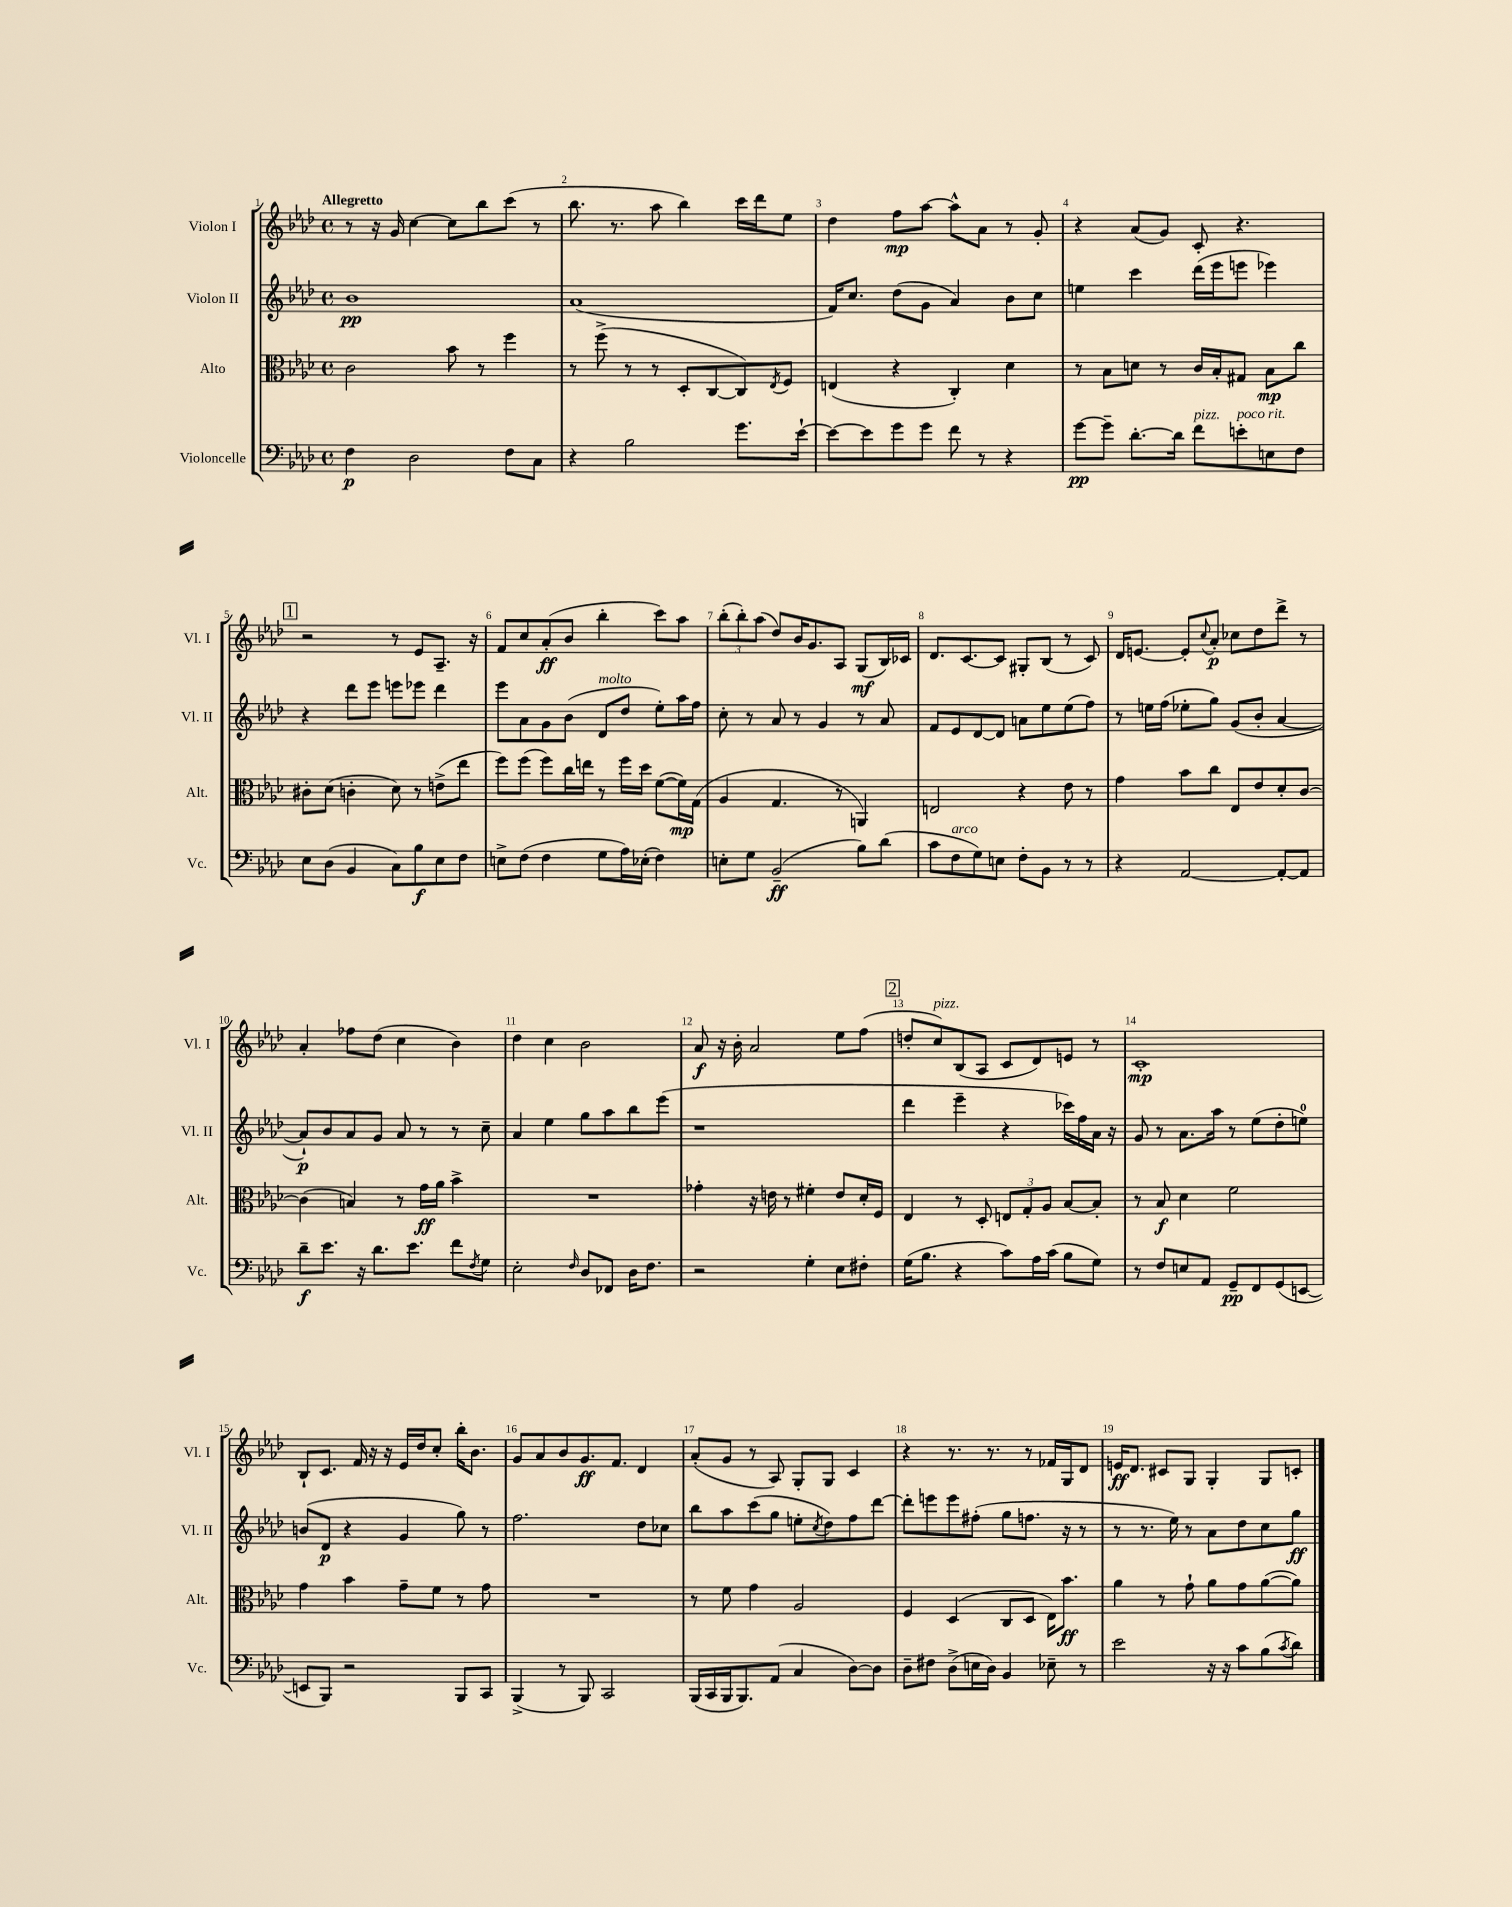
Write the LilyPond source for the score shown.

<<
\new StaffGroup <<
\new Staff = "s0" \with { instrumentName = "Violon I" shortInstrumentName = "Vl. I" } {
    \clef treble \key aes \major \defaultTimeSignature \time 4/4 \tempo "Allegretto"
    r8 r16 g'16 c''4~ c''8 bes''8 c'''8( r8 |
    bes''8. r8. aes''8 bes''4) c'''16 des'''16 ees''8 |
    des''4 f''8\mp aes''8~ aes''8-^ aes'8 r8 g'8-. |
    r4 aes'8( g'8) c'8-. r4. |
    \mark \markup { \box "1" } r2 r8 ees'8 aes8.-- r16 |
    f'8 c''8 aes'8-.\ff( bes'8 bes''4-. c'''8) aes''8 |
    \tuplet 3/2 { bes''8-.( bes''8-.) aes''8( } des''8) bes'16 g'8. aes8 g8\mf( bes16) ces'16 |
    des'8. c'8.~ c'8 gis8-. bes8( r8 c'8) |
    des'16 e'8.~ e'8-. \appoggiatura { c''8 } aes'8-.\p ces''8 des''8 des'''8-> r8 |
    aes'4-. fes''8 des''8( c''4 bes'4) |
    des''4 c''4 bes'2 |
    aes'8\f r16 bes'16-. aes'2 ees''8 f''8( |
    \mark \markup { \box "2" } d''8-. c''8^\markup { \italic "pizz." }) bes8( aes8 c'8 des'8) e'8 r8 |
    c'1-.\mp |
    bes8-! c'8. f'16 r16 r16 ees'16 des''16 c''8-. bes''16-. bes'8. |
    g'8 aes'8 bes'8 g'8.\ff f'8. des'4 |
    aes'8-.( g'8 r8 aes8) g8-. g8 c'4 |
    r4 r8. r8. r8 fes'16 g16 des'8 |
    e'16\ff des'8. cis'8 g8 g4-. g8 c'8-. \bar "|." |
}
\new Staff = "s1" \with { instrumentName = "Violon II" shortInstrumentName = "Vl. II" } {
    \clef treble \key aes \major \defaultTimeSignature \time 4/4
    bes'1\pp |
    aes'1( |
    f'16) c''8. des''8( g'8 aes'4) bes'8 c''8 |
    e''4 c'''4 des'''16( ees'''16 e'''8 ees'''4) |
    \mark \markup { \box "1" } r4 des'''8 ees'''8 e'''8 ees'''8 des'''4 |
    ees'''8 aes'8 g'8 bes'8( des'8^\markup { \italic "molto" } des''8 ees''8-.) aes''16 f''16 |
    c''8-. r8 aes'8 r8 g'4 r8 aes'8 |
    f'8 ees'8 des'8~ des'8 a'8 ees''8 ees''8( f''8) |
    r8 e''16 f''16( ees''8-. g''8) g'8( bes'8-. aes'4~ |
    aes'8-!\p) bes'8 aes'8 g'8 aes'8 r8 r8 c''8-- |
    aes'4 ees''4 g''8 aes''8 bes''8 ees'''8( |
    r1 |
    \mark \markup { \box "2" } des'''4 ees'''4-- r4 ces'''16) f''16 aes'16 r16 |
    g'8 r8 aes'8. aes''16 r8 ees''8( des''8-. e''8-0) |
    b'8( des'8\p r4 g'4 g''8) r8 |
    f''2. des''8 ces''8 |
    bes''8 aes''8 c'''8( g''8 e''8-. \acciaccatura { c''8 } des''8) f''8 des'''8~ |
    des'''8-. e'''8 e'''8 fis''8-.( g''8 f''8. r16 r8 |
    r8 r8. ees''16) r8 aes'8 des''8 c''8 g''8\ff \bar "|." |
}
\new Staff = "s2" \with { instrumentName = "Alto" shortInstrumentName = "Alt." } {
    \clef alto \key aes \major \defaultTimeSignature \time 4/4
    c'2 bes'8 r8 f''4 |
    r8 f''8->( r8 r8 des8-. c8~ c8) \acciaccatura { ees8 } f8 |
    e4( r4 c4-.) des'4 |
    r8 bes8 d'8 r8 c'16 bes16-. gis8 bes8\mp c''8 |
    \mark \markup { \box "1" } cis'8-. des'8( c'4-. des'8) r8 e'8->( ees''8 |
    f''8) f''8( f''8) c''16 e''16 r8 f''16 des''16 f'8~( f'16\mp) g16( |
    aes4 g4. r8 a,4) |
    e2 r4 ees'8 r8 |
    g'4 bes'8 c''8 ees8 ees'8 des'8-. c'8~ |
    c'4( b4) r8 g'16\ff aes'16 bes'4-> |
    R1 |
    ges'4-. r16 e'16 r8 fis'4-. e'8 des'16-. f16 |
    \mark \markup { \box "2" } ees4 r8 des8-. \tuplet 3/2 { e8 g8-. aes8 } bes8~ bes8-. |
    r8 bes8\f des'4 f'2 |
    g'4 bes'4 g'8-- f'8 r8 g'8 |
    R1 |
    r8 f'8 g'4 aes2 |
    f4 des4( c8 des8 ees16) bes'8.\ff |
    aes'4 r8 g'8-! aes'8 g'8 aes'8~( aes'8) \bar "|." |
}
\new Staff = "s3" \with { instrumentName = "Violoncelle" shortInstrumentName = "Vc." } {
    \clef bass \key aes \major \defaultTimeSignature \time 4/4
    f4\p des2 f8 c8 |
    r4 bes2 g'8. ees'16~-! |
    ees'8~ ees'8 g'8 g'8 f'8 r8 r4 |
    g'8~\pp g'8-- des'8.~-. des'16 f'8^\markup { \italic "pizz." } e'8-.^\markup { \italic "poco rit." } e8 f8 |
    \mark \markup { \box "1" } ees8 des8( bes,4 c8) bes8\f ees8 f8 |
    e8-> f8( f4 g8 aes16) ees16-.( f4) |
    e8-. g8 bes,2--\ff( bes8) des'8( |
    c'8 f8^\markup { \italic "arco" } g8) e8 f8-. bes,8 r8 r8 |
    r4 aes,2~ aes,8~-. aes,8 |
    des'8--\f ees'8. r16 des'8. ees'8. f'8 \acciaccatura { f8 } g8 |
    ees2-. \grace { f16 } des8 fes,8 des16 f8. |
    r2 g4-. ees8 fis8-. |
    \mark \markup { \box "2" } g16( bes8. r4 c'8) aes16 c'16( bes8 g8) |
    r8 f8 e8 aes,8 g,8--\pp f,8 g,8( e,8~ |
    e,8 bes,,8) r2 bes,,8 c,8 |
    bes,,4->( r8 bes,,8) c,2 |
    bes,,16( c,16 bes,,16 bes,,8.) aes,8( c4 des8~) des8 |
    des8-- fis8 des8->( e16 des16) bes,4 ees8-- r8 |
    ees'2 r16 r16 c'8 bes8( \acciaccatura { c'8 } des'8) \bar "|." |
}
>>
>>
\layout { \context { \Score \override BarNumber.break-visibility = ##(#f #t #t) barNumberVisibility = #all-bar-numbers-visible } }
